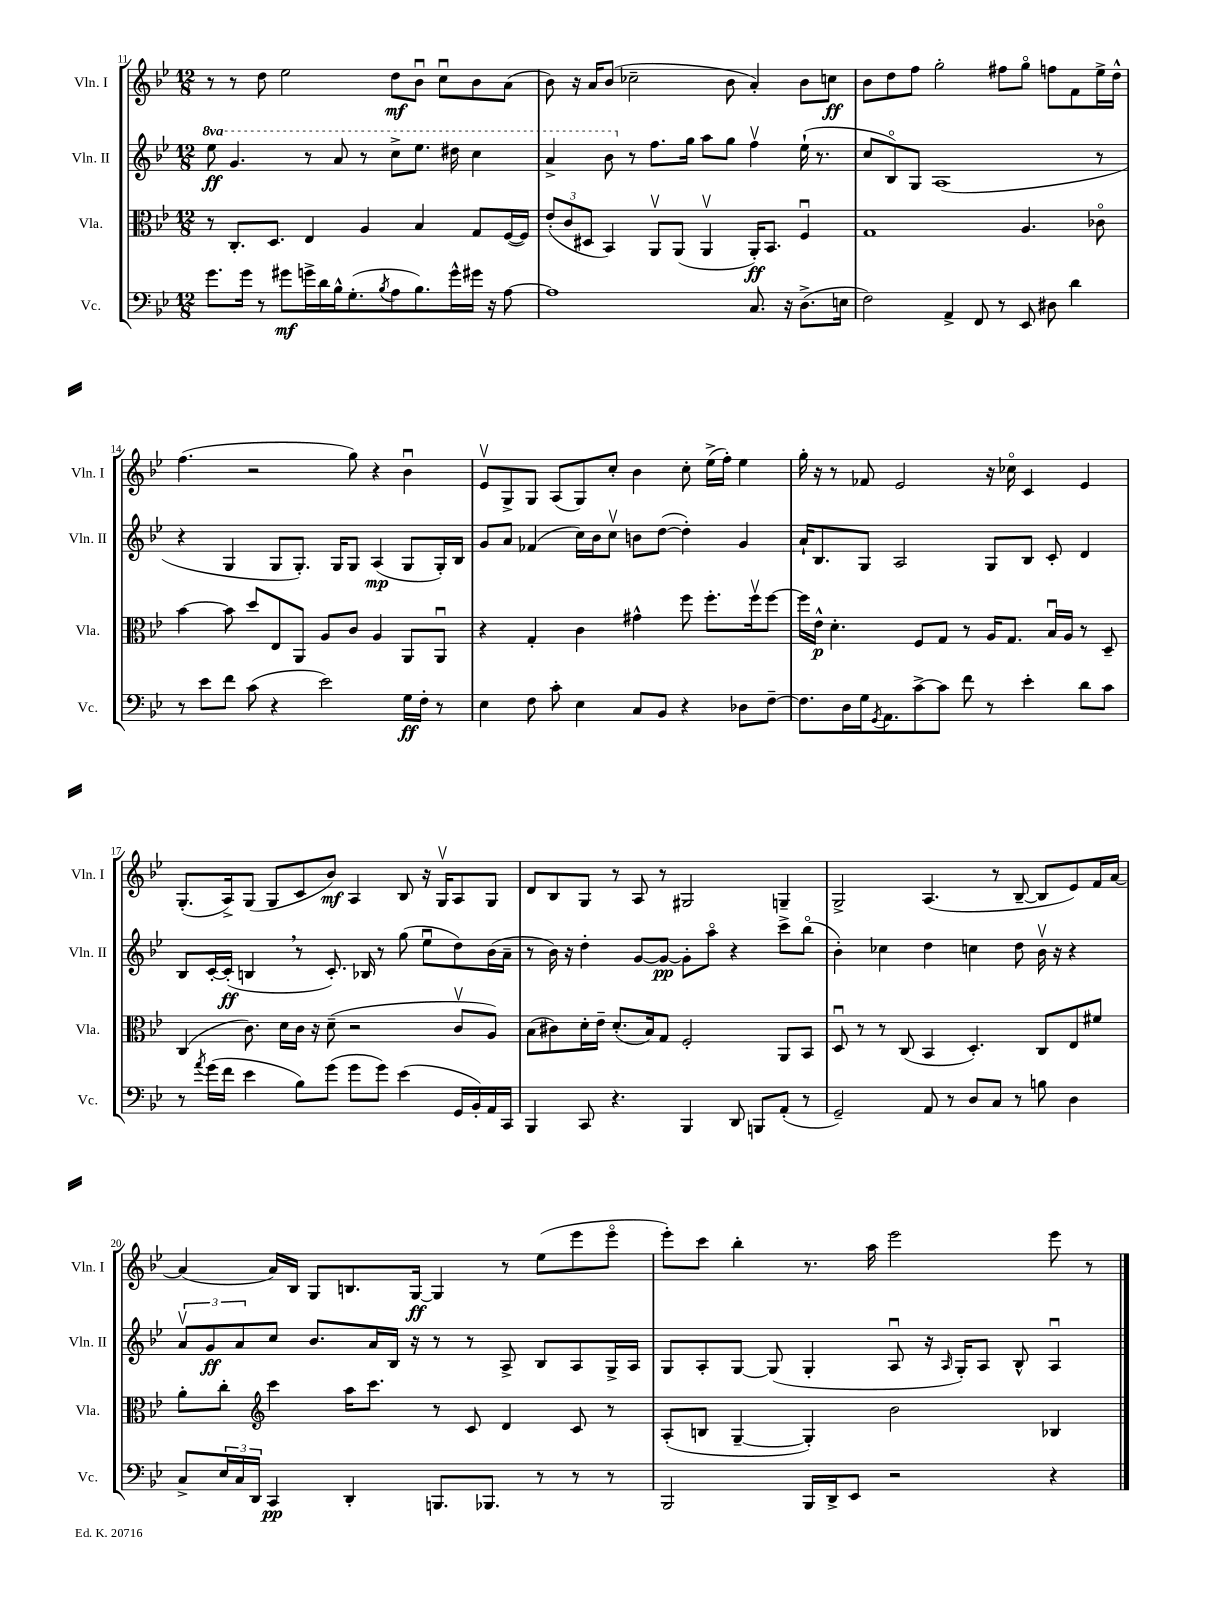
<<
\new StaffGroup <<
\new Staff = "s0" \with { instrumentName = "Vln. I" shortInstrumentName = "Vln. I" } {
    \clef treble \key bes \major \numericTimeSignature \time 12/8
    r8 r8 d''8 ees''2 d''8\mf bes'8\downbow c''8\downbow bes'8 a'8( |
    bes'8) r16 a'16 bes'8( ces''2-- bes'8 a'4-.) bes'8 c''8\ff |
    bes'8 d''8 f''8 g''2-. fis''8 g''8\flageolet f''8 f'8 ees''16-> d''16-^ |
    f''4.( r2 g''8) r4 bes'4\downbow |
    ees'8\upbow g8-> g8 a8( g8) c''8-. bes'4 c''8-. ees''16->( f''16-.) ees''4 |
    g''16-. r16 r8 fes'8 ees'2 r16 ces''16\flageolet c'4 ees'4 |
    g8.-.( a16->) g8( g8 c'8 bes'8\mf) a4 bes8 r16 g16\upbow a8 g8 |
    d'8 bes8 g8 r8 a8 r8 gis2 g4-- |
    g2-> a4.( r8 bes8~-- bes8 ees'8) f'16 a'16~ |
    a'4( a'16) bes16 g8 b8. g16~\ff g4 r8 ees''8( ees'''8 ees'''8\flageolet |
    ees'''8-.) c'''8 bes''4-. r8. a''16 ees'''2 ees'''8 r8 \bar "|." |
}
\new Staff = "s1" \with { instrumentName = "Vln. II" shortInstrumentName = "Vln. II" } {
    \clef treble \key bes \major \numericTimeSignature \time 12/8 \set Staff.ottavationMarkups = #ottavation-simple-ordinals
    \ottava #1 ees'''8\ff g''4. r8 a''8 r8 c'''8-> ees'''8. dis'''16 c'''4 |
    a''4-> bes''8 \ottava #0 r8 f''8. g''16 a''8 g''8 f''4\upbow ees''16-!( r8. |
    c''8 bes8\flageolet) g8 a1( r8 |
    r4 g4 g8 g8.-.) g16 g8 a4\mp( g8 g16-.) bes16 |
    g'8 a'8 fes'4( c''16) bes'16 c''8\upbow b'8 d''8~( d''4-.) g'4 |
    a'16-! bes8. g8 a2 g8 bes8 c'8-. d'4 |
    bes8 c'16~-. c'16-.\ff( b4 \breathe r8 c'8.-.) bes16 r8 g''8( ees''8\downbow d''8) bes'16( a'16-- |
    r8 bes'16) r16 d''4-. g'8~ g'8~\pp g'8-. a''8\flageolet r4 c'''8-> bes''8\flageolet( |
    bes'4-.) ces''4 d''4 c''4 d''8 bes'16\upbow r16 r4 |
    \tuplet 3/2 { a'8\upbow g'8\ff a'8 } c''8 bes'8. a'16 bes16 r16 r8 r8 a8-> bes8 a8 g16-> a16 |
    g8 a8-. g8~ g8( g4-. a8\downbow r16 \grace { a16 } g16-.) a8 bes8-^ a4\downbow \bar "|." |
}
\new Staff = "s2" \with { instrumentName = "Vla." shortInstrumentName = "Vla." } {
    \clef alto \key bes \major \numericTimeSignature \time 12/8
    r8 c8.-. d8. ees4 a4 bes4 g8 f16~( f16) |
    \tuplet 3/2 { ees'8-.( c'8 dis8 } bes,4) a,8\upbow a,8( a,4\upbow a,16-.\ff) bes,8. f4\downbow |
    g1 a4. ces'8\flageolet |
    bes'4~ bes'8 d''8 ees8 a,8 a8 c'8 a4 a,8 a,8\downbow |
    r4 g4-. c'4 gis'4-^ f''8 f''8.-. f''16\upbow f''8~ |
    f''16 ees'16-^\p d'4.-. f8 g8 r8 a16 g8. bes16\downbow a16 r8 d8-- |
    c4( c'8.) d'16 c'16 r16 d'8--( r2 c'8\upbow a8) |
    bes8( cis'8) d'16-. ees'16-- d'8.-.( bes16) g8 f2-. a,8 bes,8 |
    d8\downbow r8 r8 c8( bes,4 d4.-.) c8 ees8 fis'8 |
    a'8-. c''8-. \clef treble c'''4 a''16 c'''8. r8 c'8 d'4 c'8 r8 |
    a8-.( b8 g4~-- g4-.) bes'2 bes4 \bar "|." |
}
\new Staff = "s3" \with { instrumentName = "Vc." shortInstrumentName = "Vc." } {
    \clef bass \key bes \major \numericTimeSignature \time 12/8
    g'8. g'16 r8 gis'8\mf g'16-> d'16 bes16-^ g8.-.( \acciaccatura { bes8 } a8 bes8.) g'16-^ gis'16 r16 a8~ |
    a1 c8. r16 d8.->( e16 |
    f2) a,4-> f,8 r8 ees,8 dis8 d'4 |
    r8 ees'8 f'8 c'8( r4 ees'2) g16\ff f16-. r8 |
    ees4 f8 c'8-. ees4 c8 bes,8 r4 des8 f8~-- |
    f8. d16 g16 \acciaccatura { g,8 } a,8. c'8~-> c'8 f'8 r8 ees'4-. d'8 c'8 |
    r8 \acciaccatura { a'8 } g'16( f'16 ees'4 bes8) g'8( g'8 g'8) ees'4( g,16 bes,16-.) a,16 c,16 |
    bes,,4 c,8 r4. bes,,4 d,8 b,,8 a,8-.( r8 |
    g,2--) a,8 r8 d8 c8 r8 b8 d4 |
    c8-> \tuplet 3/2 { ees16 c16 d,16 } c,4\pp d,4-. b,,8. bes,,8. r8 r8 r8 |
    bes,,2 bes,,16 d,16-> ees,8 r2 r4 \bar "|." |
}
>>
>>
\layout { \context { \Score currentBarNumber = #11 } }
